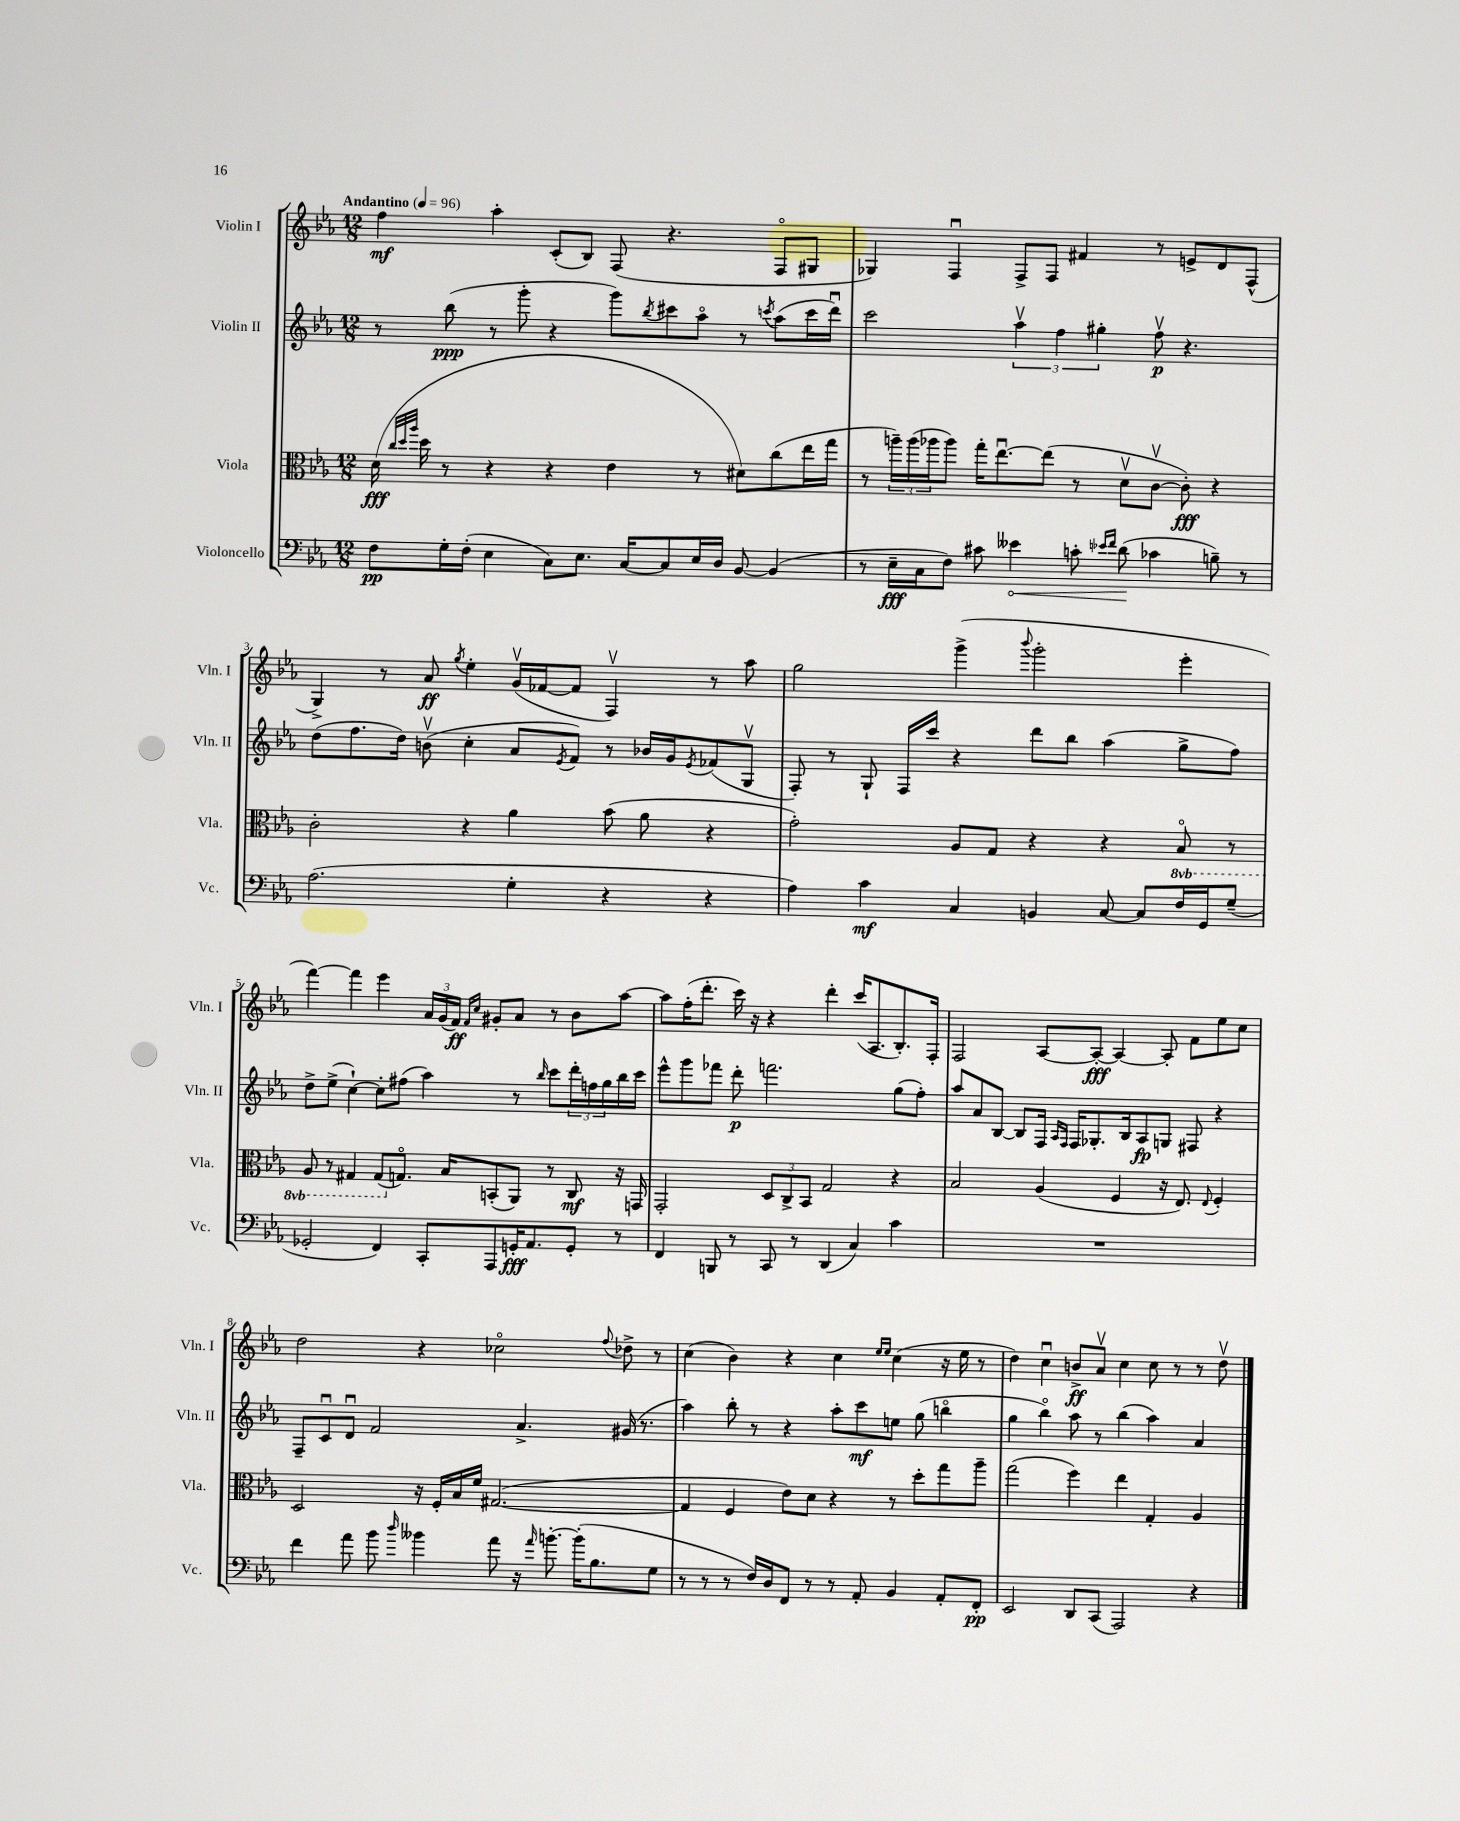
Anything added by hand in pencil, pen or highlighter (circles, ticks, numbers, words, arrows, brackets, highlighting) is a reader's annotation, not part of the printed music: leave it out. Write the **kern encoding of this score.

**kern	**dynam	**kern	**dynam	**kern	**dynam	**kern	**dynam
*part4	*part4	*part3	*part3	*part2	*part2	*part1	*part1
*staff4	*staff4	*staff3	*staff3	*staff2	*staff2	*staff1	*staff1
*I"Violoncello	*	*I"Viola	*	*I"Violin II	*	*I"Violin I	*
*I'Vc.	*	*I'Vla.	*	*I'Vln. II	*	*I'Vln. I	*
*clefF4	*	*clefC3	*	*clefG2	*	*clefG2	*
*k[b-e-a-]	*	*k[b-e-a-]	*	*k[b-e-a-]	*	*k[b-e-a-]	*
*M12/8	*	*M12/8	*	*M12/8	*	*M12/8	*
*MM96	*	*MM96	*	*MM96	*	*MM96	*
=1	=1	=1	=1	=1	=1	=1	=1
!	!	!	!	!	!	!LO:TX:a:B:t=Andantino	!
8F\L	pp	(16d\	fff	8r	.	4ff\	mf
.	.	32qqcc/LLL	.	.	.	.	.
.	.	32qqdd/	.	.	.	.	.
.	.	32qqaa-/JJJ	.	.	.	.	.
.	.	16dd\	.	.	.	.	.
16G'\L	.	8r	.	(8bb-\	ppp	.	.
(16F'\JJ	.	.	.	.	.	.	.
4E-\	.	4r	.	8r	.	4aa-'\	.
.	.	.	.	8ggg'\	.	.	.
8C\L)	.	4r	.	4r	.	(8c'/L	.
8.E-\J	.	.	.	.	.	8B-/J)	.
.	.	4e-\	.	8ggg\L)	.	(8F/	.
[16C/KL	.	.	.	.	.	.	.
.	.	.	.	8qbb-/	.	.	.
8C/]	.	.	.	8ccc#X\	.	4.r	.
16E-/L	.	8r	.	8aa-\J	.	.	.
16D/JJ	.	.	.	.	.	.	.
[8BB-/	.	8d#X\L)	.	8r	.	.	.
.	.	.	.	8qcccn/	.	.	.
(4BB-/]	.	(8cc\	.	(8aa-\L	.	8F/L	.
.	.	16ee-\L	.	16ccc\L	.	8G#X/J	.
.	.	16gg\JJ	.	16dddu\JJ)	.	.	.
=2	=2	=2	=2	=2	=2	=2	=2
8r	.	8r	.	2ccc\	.	4G-X/)	.
16E-~\LL	fff	24aan~\LL)	.	.	.	.	.
.	.	(24aa\	.	.	.	.	.
16C\J	.	.	.	.	.	.	.
.	.	24aa-X\J	.	.	.	.	.
8F\J)	.	8aa-\J)	.	.	.	4Fu/	.
8c#X\	.	16gg'\KL	.	.	.	.	.
.	.	[8.ee-u\	.	.	.	.	.
!	!LO:HP:b	!	!	!	!	!	!
4e--X\	<	.	.	6aa-v\	.	8F^/L	.
.	.	(8ee-\J]	.	.	.	8F/J	.
.	.	.	.	6ff\	.	.	.
8cn'\	.	8r	.	.	.	4f#X/	.
.	.	.	.	6gg#X'\	.	.	.
16qqe-X/LL	.	.	.	.	.	.	.
16qqf/JJ	.	.	.	.	.	.	.
(8d\	.	8dv\L	.	.	.	.	.
4c-X\	[	[8cv\J	.	8ffv\	p	8r	.
.	.	8c'\])	fff	4.r	.	8en^/L	.
8Bn~\)	.	4r	.	.	.	8d/	.
8r	.	.	.	.	.	(8F^^/J	.
!!LO:LB:g=z
=3	=3	=3	=3	=3	=3	=3	=3
(2.A-\	.	2c'\	.	(8dd\L	.	4G^/)	.
.	.	.	.	8.ff\	.	.	.
.	.	.	.	.	.	8r	.
.	.	.	.	16dd\Jk)	.	.	.
.	.	.	.	(8bnv\	.	8a-/	ff
.	.	.	.	.	.	8qgg/	.
.	.	4r	.	4cc'\	.	4ee-'\	.
4G'\	.	4a-\	.	8a-/L	.	(16gv/LL	.
.	.	.	.	.	.	[16f-X/J	.
.	.	.	.	8qe-/	.	.	.
.	.	.	.	8f/J)	.	8f-/J]	.
4r	.	(8b-\	.	8r	.	4Fv/)	.
.	.	8a-\	.	16b-X/LL	.	.	.
.	.	.	.	16g/J	.	.	.
.	.	.	.	8qe-/	.	.	.
4r	.	4r	.	(8f-X/	.	8r	.
.	.	.	.	8Gv/J	.	8aa-\	.
=4	=4	=4	=4	=4	=4	=4	=4
4A-\)	.	2g'\)	.	8F'/)	.	2gg\	.
.	.	.	.	8r	.	.	.
4c\	mf	.	.	8G`/	.	.	.
.	.	.	.	16F/LL	.	.	.
.	.	.	.	16ccc/JJ	.	.	.
4C/	.	8A-/L	.	4r	.	(4ggg^\	.
.	.	8G/J	.	.	.	.	.
.	.	.	.	.	.	8qqbbb-/	.
4BBn/	.	4r	.	8ddd\L	.	2ggg'\	.
.	.	.	.	8bb-\J	.	.	.
[8C/	.	4r	.	(4aa-\	.	.	.
8C/L]	.	.	.	.	.	.	.
*	*	*8ba	*	*	*	*	*
16F/L	.	8BB-/	.	8gg^\L	.	4eee-'\	.
16GG/J	.	.	.	.	.	.	.
(8G~/J	.	8r	.	8ff\J)	.	.	.
!!LO:LB:g=z
=5	=5	=5	=5	=5	=5	=5	=5
2GG-X'/	.	8AA-/	.	8dd^\L	.	[4fff\)	.
.	.	8r	.	(8ee-^\J	.	.	.
.	.	4GG#X/	.	[4cc`\)	.	4fff\]	.
4FF/)	.	(8GG#/L	.	8cc'\L]	.	4eee-\	.
*	*	*X8ba	*	*	*	*	*
.	.	8.Gn/J)	.	(8ff#X\J	.	.	.
8CC'/L	.	.	.	4aa-\)	.	24a-/LL	.
.	.	.	.	.	.	(24g/	.
.	.	16B-/KL	.	.	.	.	.
.	.	.	.	.	.	24f/JJ)	ff
.	.	.	.	.	.	16qqf/LL	.
.	.	.	.	.	.	16qqcc/JJ	.
8AAA-/	.	(8BBn'/	.	.	.	8g#X'/L	.
16GGn'/K	fff	8AA-/J)	.	8r	.	8a-/J	.
8.AA-/	.	.	.	.	.	.	.
.	.	.	.	16qqbb-/	.	.	.
.	.	8r	.	8ccc\L	.	8r	.
8GG'/J	.	8C/	mf	24ddd'\L	.	8b-\L	.
.	.	.	.	24ffn\	.	.	.
.	.	.	.	24gg\	.	.	.
8r	.	16r	.	16bb-\	.	[8aa-\J	.
.	.	16GGn/	.	16ccc\JJ	.	.	.
=6	=6	=6	=6	=6	=6	=6	=6
4FF/	.	2GG'/	.	8eee-^^\L	.	8aa-\L]	.
.	.	.	.	8ggg\	.	(16ff'\K	.
.	.	.	.	.	.	8.ddd'\J	.
8BBBn/	.	.	.	8fff-X\J	.	.	.
8r	.	.	.	8ddd'\	p	16ccc\)	.
.	.	.	.	.	.	16r	.
8CC/	.	12D/L	.	2.fffn\	.	4r	.
.	.	12C^/	.	.	.	.	.
8r	.	.	.	.	.	.	.
.	.	12BB-/J	.	.	.	.	.
(4DD/	.	2G/	.	.	.	4ddd'\	.
4C/)	.	.	.	.	.	(16ccc/KL	.
.	.	.	.	.	.	8.A-/	.
4c\	.	4r	.	(8gg\L	.	8.B-'/)	.
.	.	.	.	8ff'\J)	.	.	.
.	.	.	.	.	.	16F'/Jk	.
=7	=7	=7	=7	=7	=7	=7	=7
1.r	.	2B-/	.	8aa-/L	.	2F/	.
.	.	.	.	8a-/	.	.	.
.	.	.	.	[8B-/J	.	.	.
.	.	.	.	8B-/L]	.	.	.
.	.	(4A-/	.	16F/Jk	.	[8A-/L	.
.	.	.	.	16qqA-/LL	.	.	.
.	.	.	.	16qqF/JJ	.	.	.
.	.	.	.	16F/KL	.	.	.
.	.	.	.	8.G-X'/	.	8A-'/J_	fff
.	.	4F/	.	.	.	4A-/_	.
.	.	.	.	16B-/k	.	.	.
.	.	.	.	8A-/	fp	.	.
.	.	16r	.	8Gn/J	.	8A-'/]	.
.	.	8.E-/)	.	.	.	.	.
.	.	.	.	8F#X/	.	8f\L	.
.	.	8qqE-/	.	.	.	.	.
.	.	4F'/	.	4r	.	8ee-\	.
.	.	.	.	.	.	8cc\J	.
!!LO:LB:g=z
=8	=8	=8	=8	=8	=8	=8	=8
4f\	.	2D/	.	8F~/L	.	2dd\	.
.	.	.	.	8cu/	.	.	.
8a-\	.	.	.	8du/J	.	.	.
8b-\	.	.	.	2f/	.	.	.
16qqdd/	.	.	.	.	.	.	.
4b--X\	.	16r	.	.	.	4r	.
.	.	16F'/LL	.	.	.	.	.
.	.	16B-/	.	.	.	.	.
.	.	16f/JJ	.	.	.	.	.
8a-\	.	([2.G#X/	.	.	.	2cc-X\	.
16r	.	.	.	4.a-^/	.	.	.
16qqa-/	.	.	.	.	.	.	.
[8.bn'\	.	.	.	.	.	.	.
(16b'\KL]	.	.	.	.	.	.	.
8.B-\	.	.	.	.	.	.	.
.	.	.	.	.	.	8qqff/	.
.	.	.	.	(16g#X/	.	8dd-X^\	.
.	.	.	.	8.r	.	.	.
8G\J	.	.	.	.	.	8r	.
=9	=9	=9	=9	=9	=9	=9	=9
8r	.	4G#/]	.	4aa-\)	.	(4cc\	.
8r	.	.	.	.	.	.	.
8r	.	4F/	.	8bb-'\	.	4b-\)	.
16F/LL)	.	.	.	8r	.	.	.
16D/J	.	.	.	.	.	.	.
8FF/J	.	8e-\L)	.	4r	.	4r	.
8r	.	8d\J	.	.	.	.	.
8r	.	4r	.	8aa-'\L	.	4cc\	.
8AA-'/	.	.	.	8ccc\	mf	.	.
.	.	.	.	.	.	16qqee-/LL	.
.	.	.	.	.	.	16qqee-/JJ	.
4BB-/	.	8r	.	8een\J	.	(4cc\	.
.	.	8dd'\L	.	(8gg\	.	.	.
8AA-'/L	.	8gg\	.	4bbn\	.	16r	.
.	.	.	.	.	.	16ee-\	.
8FF'/J	pp	8aa-~\J	.	.	.	8r	.
=10	=10	=10	=10	=10	=10	=10	=10
2EE-/	.	(2gg\	.	4gg\	.	4dd\)	.
.	.	.	.	4bb-\)	.	4ccu\	.
8DD/L	.	4ff\)	.	8aa-\	.	8bn^/L	ff
(8CC/J	.	.	.	8r	.	8a-v/J	.
2AAA-/)	.	4ee-\	.	(4bb-\	.	4cc\	.
.	.	4G'/	.	4aa-\)	.	8cc\	.
.	.	.	.	.	.	8r	.
4r	.	4A-/	.	4a-/	.	8r	.
.	.	.	.	.	.	8ddv\	.
==	==	==	==	==	==	==	==
*-	*-	*-	*-	*-	*-	*-	*-
